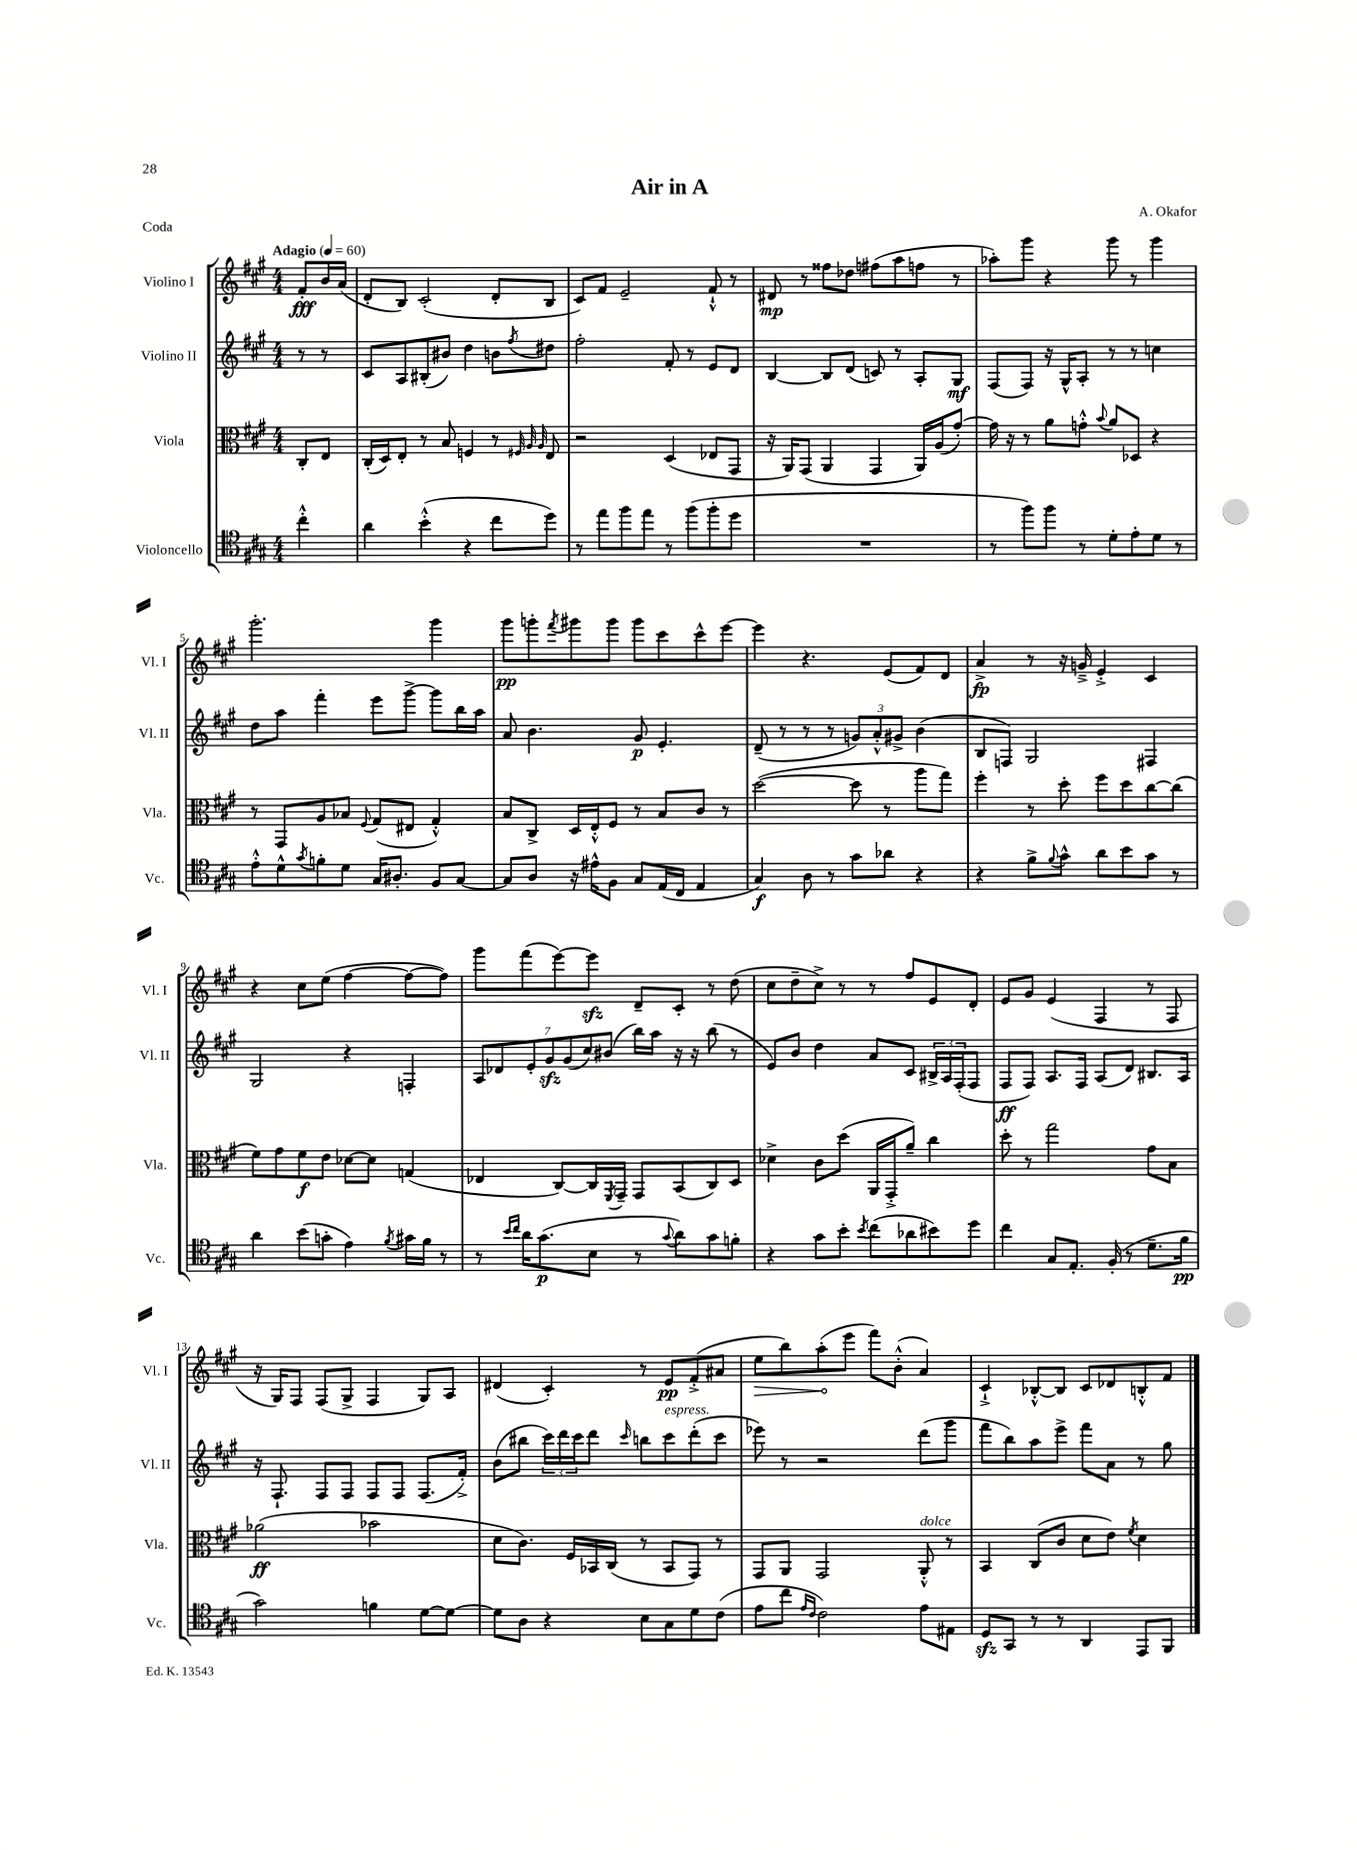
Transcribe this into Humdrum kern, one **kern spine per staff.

**kern	**kern	**kern	**kern
*staff4	*staff3	*staff2	*staff1
*clefC4	*clefC3	*clefG2	*clefG2
*k[f#c#g#]	*k[f#c#g#]	*k[f#c#g#]	*k[f#c#g#]
*M4/4	*M4/4	*M4/4	*M4/4
*MM60	*MM60	*MM60	*MM60
4cc#'^^\	8C#'/L	8r	8f#'/L
.	8E/J	8r	16b/L
.	.	.	(16a/JJ
=	=	=	=
4a\	(16C#'/LL	8c#/L	8d'/L
.	16D/J)	.	.
.	8E'/J	8A/	8B/J)
(4b'^^\	8r	(8B#'/	(2c#'/
.	8B/	8b#/J)	.
4r	4F/	4dd\	.
8cc#\L	8r	8b\L	8d'/L
.	32qqF#/	.	.
.	32qqA/	.	.
.	32qqA/	8qff#/	.
8dd\J)	8E/	8dd#\J	8B/J
=	=	=	=
8r	2r	2ff#'\	8c#/L)
8ee\L	.	.	8f#/J
8ff#\	.	.	2e~/
8ee\J	.	.	.
8r	(4D/	8f#'/	.
(8ff#\L	.	8r	.
8ff#'\	8E-/L	8e/L	8f#`^^/
8dd\J	8GG#/J	8d/J	8r
=	=	=	=
1r	16r	[4B/	8d#/
.	16AA/LK)	.	.
.	(8GG#/J	.	8r
.	4AA/	8B/]L	8ff##\L
.	.	(8d/J	8dd-\J
.	4GG#/	8c/)	(8ff#\L
.	.	8r	8aa\
.	16AA/LL)	8A'/L	8ff\J
.	(16A/J	.	.
.	[8g#'/J)	8G#/J	8r
=	=	=	=
8r	16g#\]	(8F#/L	8aa-'\L)
.	16r	.	.
8ff#\L)	8r	8F#/J)	8ggg#\J
8ff#\J	8a\L	16r	4r
.	.	16G#^^/LK	.
8r	8g'^^\J	8A'/J	.
.	8qqb/	.	.
8d'\L	8a/L	8r	8ggg#\
8e'\	8D-/J	8r	8r
8d\J	4r	4cc\	4ggg#\
8r	.	.	.
=	=	=	=
8e'^^\L	8r	8dd\L	2.ggg#'\
8d^^\	8GG#/L	8aa\J	.
8qg#/	.	.	.
8f'\	8A/	4fff#'\	.
8d\J	8B-/J	.	.
.	8qqF#/	.	.
16G#/LK	(8G#/L	8eee\L	.
8.A#'/J	.	.	.
.	8E#/J	[8ggg#^\J	.
8F#/L	4G#'^^/)	8ggg#\]L	4ggg#\
[8G#/J	.	16bb\L	.
.	.	16aa\JJ	.
=	=	=	=
8G#/]L	8B/L	8a/	8ggg#\L
8A/J	8C#^/J	4.b\	8ggg'\
.	.	.	8qfff#/
16r	16D/LL	.	8ggg#\
16e#^^\LK	16E'^^/J	.	.
8F#\J	8F#/J	.	8ggg#\J
8G#/L	8r	8g#/	8ggg#\L
(16E/L	8B/L	4.e'/	8ccc#\
16C#/JJ	.	.	.
4E/	8c#/J	.	8ccc#^^\
.	8r	.	[8eee\J
=	=	=	=
4G#/)	([2dd\	(8d~/	4eee\]
.	.	8r	.
8A\	.	8r	4.r
8r	.	8r	.
8g#\L	8dd\]	12g/L)	.
.	.	12a'^^/	.
8a-\J	8r	.	(8e/L
.	.	12g#^/J	.
4r	8aa\L	(4b\	8f#/)
.	8gg#\J)	.	8d/J
=	=	=	=
4r	4ff#'\	8B/L	4a^/
.	.	8F/J)	.
8f#^\L	8r	2G#/	8r
8qqf#/	.	.	.
8g#^^\J	8dd'\	.	16r
.	.	.	16g~^/
8a\L	8ff#\L	.	4e'^/
8b\	8dd\	.	.
8g#\J	[8cc#\	4F#/	4c#/
8r	(8cc#\]J	.	.
=	=	=	=
4a\	8f#\L)	2G#/	4r
.	8g#\	.	.
(8b\L	8f#\	.	8cc#\L
8g'\J	8e\J	.	(8ee\J
4e\)	[8d-\L	4r	[4ff#\
.	8d-\]J	.	.
8qf#/	.	.	.
16g#\LL	(4G/	4F'/	8ff#\_L
16f#\JJ	.	.	.
8r	.	.	8ff#\]J)
=	=	=	=
8r	4E-/	14A/L	8ggg#\L
.	.	14d-/	.
16qqb/LL	.	.	.
16qqcc#/JJ	.	.	.
16a\LK	.	.	(8fff#\
.	.	14e'/	.
(8.g#\	.	.	.
.	.	14g#/	.
.	[8C#/L)	.	[8eee\)
.	.	(14g#/	.
.	.	14cc#/)	.
8B\J	16C#/]L	.	8eee\]J
.	.	(14b#/J	.
.	8qFF#/	.	.
.	16GG#~/JJ	.	.
8r	8GG#/L	16bb\LL)	8d~/L
.	.	16aa\JJ	.
8qqg#/	.	.	.
8a\L)	(8BB/	16r	8c#'/J
.	.	16r	.
8g#\	8C#/)	(8bb\	8r
8f'\J	8D/J	8r	(8dd\
=	=	=	=
4r	4d-^\	8e/L)	8cc#\L
.	.	8b/J	8dd~\
8g#\L	8c#\L	4dd\	8cc#^\J)
8b'\J	(8dd\J	.	8r
8qb/	.	.	.
(8cc#\L	16AA/LL	8a/L	8r
.	16GG#'^/J	.	.
8a-\	8a~/J)	8c#/J	8ff#/L
8b#\)	4cc#\	24B#^/LL	8e/
.	.	24A/	.
.	.	(24F#'/J	.
8dd\J	.	8F#/J	8d'/J
=	=	=	=
4cc#\	8dd'\	8F#/L	8e/L
.	8r	8F#/J)	8g#/J
8G#/L	2gg#\	8.A/L	(4e/
8.E'/J	.	.	.
.	.	16F#/Jk	.
.	.	(8A/L	4F#/
(16F#'/	.	.	.
8r	.	8d/J)	.
8.d~\L	8g#\L	8.B#/L	8r
.	8B\J	.	8F#/
16f#\Jk	.	16A/Jk	.
=	=	=	=
2g#\)	(2a-\	16r	16r
.	.	8.F#`/	16G#/LK)
.	.	.	8F#/J
.	.	8F#/L	(8F#/L
.	.	8F#/J	8G#^/J
4f\	2b-\	8F#/L	4F#/
.	.	8F#/J	.
[8d\L	.	(8.F#/L	8G#/L)
8d\_J	.	.	8A/J
.	.	16f#'^/Jk)	.
=	=	=	=
8d\]L	8d\L	(8b\L	(4d#/
8A\J	8.c#\J)	8bb#\J	.
4r	.	24ccc#\LL)	4c#'/)
.	.	24ddd\	.
.	16F#/LL	.	.
.	.	24ccc#\J	.
.	16BB-/	8ddd\J	.
.	(16C#/JJ	.	.
.	.	16qqccc#/	.
8B\L	8r	8bb\L	8r
8G#\	8BB-/L	8ccc#\	8e/L
8d\	8GG#/J)	(8ddd'\	(8f#'^/
(8c#\J	8r	8ccc#\J	8a#/J
=	=	=	=
8e\L	8GG#/L	8eee-\)	8ee\L
8cc#\J	8AA/J	8r	8bb\)
16qqe/LL	.	.	.
16qqc#/JJ	.	.	.
2c#\)	2GG#/	2r	(8aa'\
.	.	.	8eee\J
.	.	.	8fff#\L)
.	.	.	(8b'^^\J
8e\L	8AA'^^/	(8ddd\L	4a/)
8E#\J	8r	8ggg#\J	.
=	=	=	=
8D/L	4BB/	8fff#\L	4c#`^/
8GG#/J	.	8bb\)	.
8r	(8C#/L	8aa\	[8B-'^^/L
8r	8c#/J	8eee^\J	8B-/]J
4AA/	8d\L	8fff#\L	8c#/L
.	8e\J)	8a\J	8d-/
.	8qf#/	.	.
8EE/L	4d\	8r	8B'^^/
8FF#/J	.	8gg#\	8f#/J
==	==	==	==
*-	*-	*-	*-
